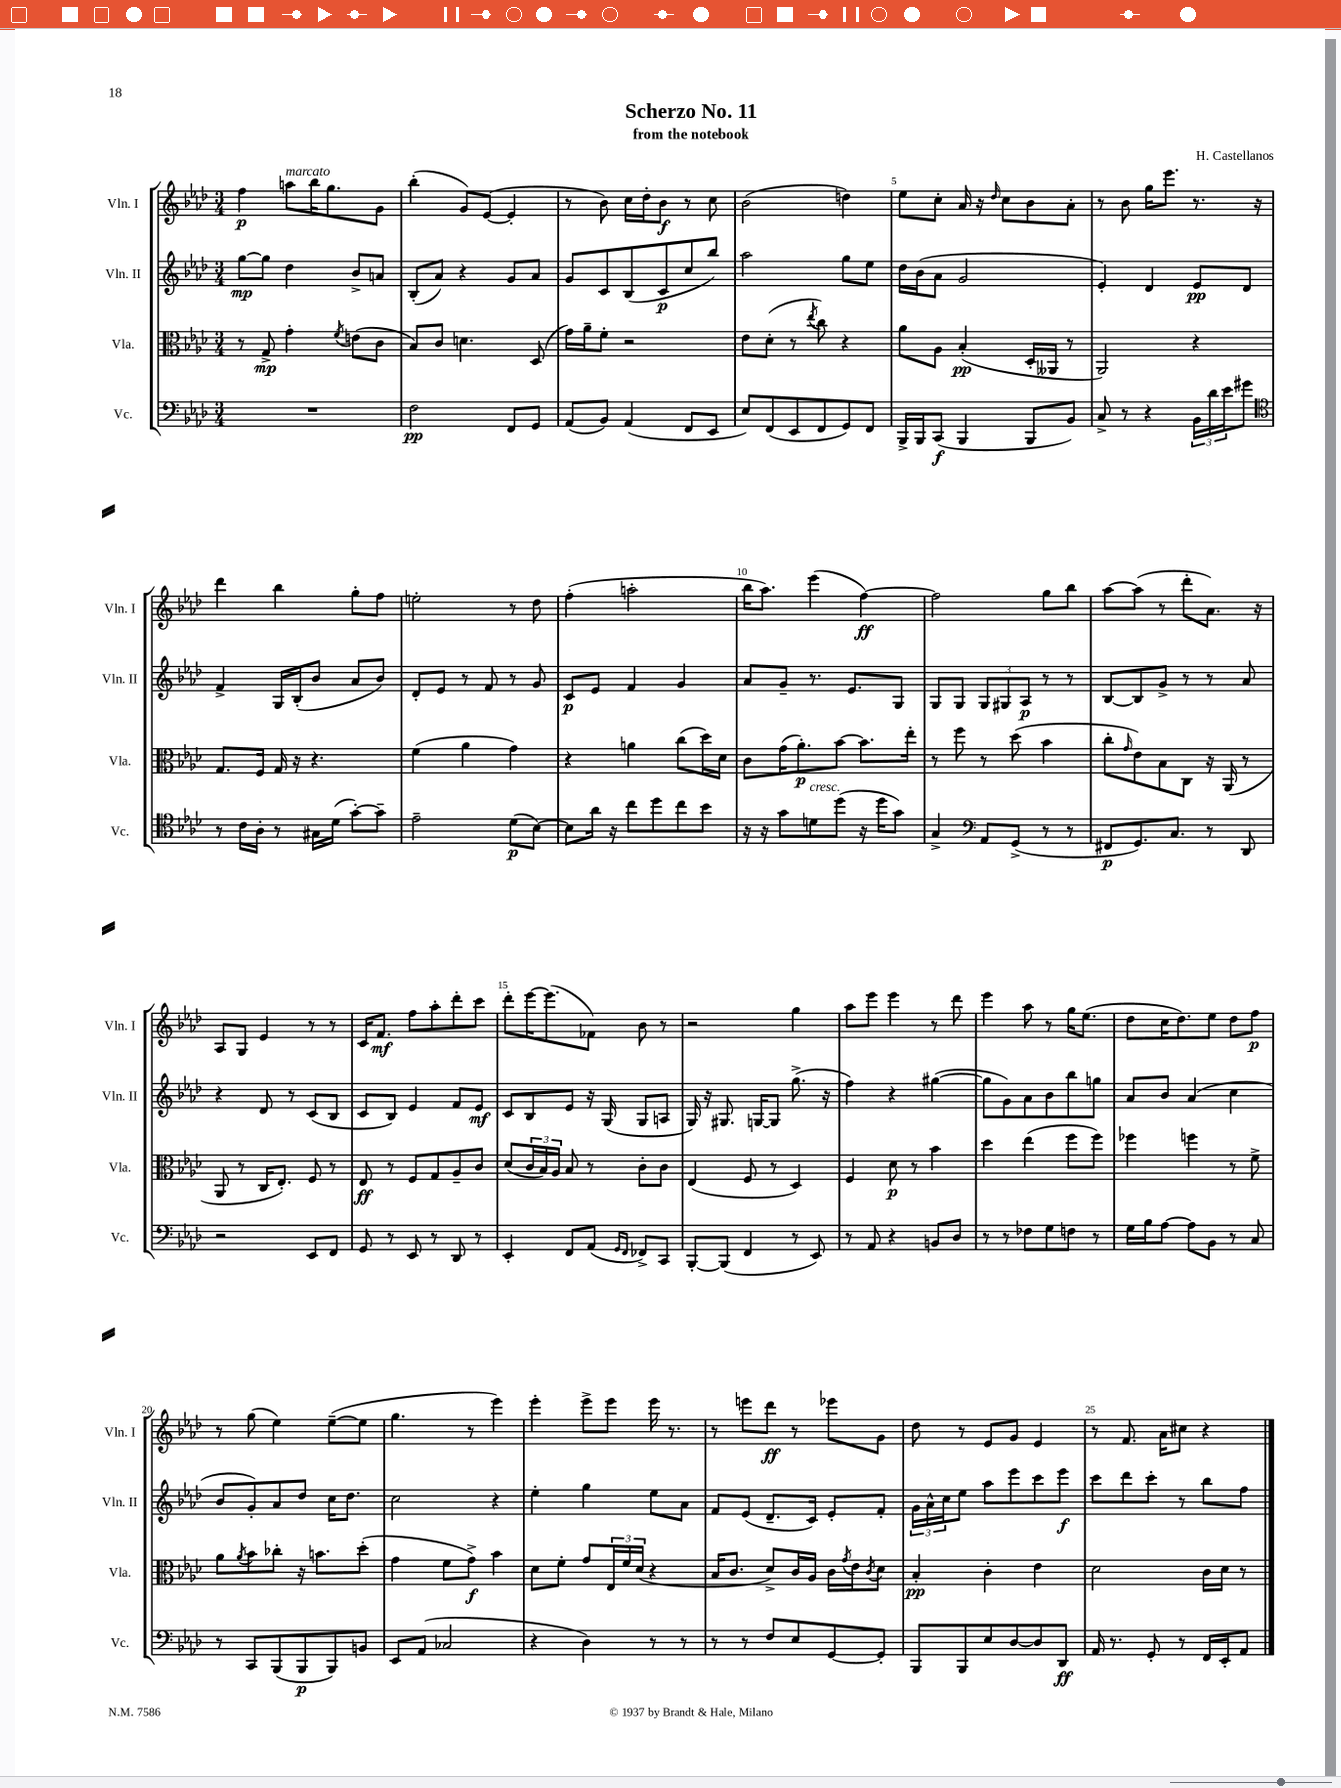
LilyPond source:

\header { title = "Scherzo No. 11" composer = "H. Castellanos" subtitle = "from the notebook" }
<<
\new StaffGroup <<
\new Staff = "s0" \with { instrumentName = "Vln. I" shortInstrumentName = "Vln. I" } {
    \clef treble \key aes \major \numericTimeSignature \time 3/4
    f''4\p a''8^\markup { \italic "marcato" } bes''16 g''8. g'8 |
    bes''4-.( g'8) ees'8~( ees'4-. |
    r8 bes'8) c''16 des''16-. bes'8\f r8 c''8 |
    bes'2( d''4) |
    ees''8 c''8-. aes'16 r16 \grace { des''16 } c''8 bes'8 aes'8-. |
    r8 bes'8 g''16 ees'''8. r8. r16 |
    des'''4 bes''4 g''8-. f''8 |
    e''2-. r8 des''8 |
    f''4-.( a''2-. |
    bes''16 aes''8.) ees'''4( f''4~\ff) |
    f''2 g''8 bes''8 |
    aes''8~ aes''8( r8 des'''8-. aes'8.) r16 |
    aes8 g8 ees'4 r8 r8 |
    c'16 f'8.\mf f''8 aes''8-. des'''8-. c'''8 |
    des'''8-. ees'''16~ ees'''8.( fes'8) bes'8 r8 |
    r2 g''4 |
    aes''8 ees'''8 ees'''4 r8 des'''8 |
    ees'''4 aes''8 r8 g''16 ees''8.( |
    des''8 c''16 des''8.) ees''8 des''8 f''8\p |
    r8 g''8( ees''4) ees''8~--( ees''8 |
    g''4. r8 ees'''4) |
    ees'''4-. ees'''8-> ees'''8 ees'''16 r8. |
    r8 e'''8 des'''8\ff r8 ees'''8 g'8 |
    des''8 r8 ees'8 g'8 ees'4 |
    r8 f'8. aes'16 cis''8 r4 \bar "|." |
}
\new Staff = "s1" \with { instrumentName = "Vln. II" shortInstrumentName = "Vln. II" } {
    \clef treble \key aes \major \numericTimeSignature \time 3/4
    g''8~\mp g''8 des''4 bes'8-> a'8 |
    bes8-.( aes'8) r4 g'8 aes'8 |
    g'8 c'8 bes8( c'8\p c''8 bes''8) |
    aes''2 g''8 ees''8 |
    des''16 bes'16( aes'8 g'2 |
    ees'4-.) des'4 ees'8\pp des'8 |
    f'4-> g16 bes16-.( bes'8 aes'8 bes'8) |
    des'8-. ees'8 r8 f'8 r8 g'8 |
    c'8\p ees'8 f'4 g'4 |
    aes'8 g'8-- r8. ees'8. g8 |
    g8 g8 \tuplet 3/2 { g8 gis8 aes8\p } r8 r8 |
    bes8~ bes8 g'8-> r8 r8 aes'8 |
    r4 des'8 r8 c'8( bes8 |
    c'8 bes8) ees'4 f'8 ees'8\mf |
    c'8 bes8 ees'8 r16 g16( g8 a8 |
    g16) r16 gis8. g16~ g8 g''8.->( r16 |
    f''4) r4 gis''4~( |
    gis''8 g'8) aes'8 bes'8 bes''8 g''8 |
    aes'8 bes'8 aes'4( c''4 |
    bes'8 g'8-.) aes'8 des''8 c''16 des''8. |
    c''2 r4 |
    ees''4-. g''4 ees''8 aes'8 |
    f'8 ees'8( des'8.-- c'16) ees'8-. f'8-. |
    \tuplet 3/2 { g'16 aes'16-^ c''16 } ees''8 aes''8 ees'''8 c'''8 ees'''8\f |
    c'''8 des'''8 c'''8-. r8 bes''8 f''8 \bar "|." |
}
\new Staff = "s2" \with { instrumentName = "Vla." shortInstrumentName = "Vla." } {
    \clef alto \key aes \major \numericTimeSignature \time 3/4
    r8 g8->\mp g'4-. \acciaccatura { f'8 } e'8( c'8 |
    bes8) c'8 d'4. des8( |
    g'16) aes'16-- f'8-. r2 |
    ees'8 des'8-.( r8 \acciaccatura { ees''8 } c''8) r4 |
    aes'8 aes8 bes4-.\pp( des16-. aeses,16 r8 |
    aes,2) r4 |
    g8. f16 g16 r16 r4. |
    f'4( aes'4 g'4) |
    r4 a'4 c''8( des''16) des'16 |
    c'8 g'16( aes'8.-.\p) bes'8~ bes'8. ees''16-. |
    r8 f''8 r8 des''8( bes'4 |
    c''8-. \grace { g'16 } ees'8) bes8 c8 r16 aes,16( r8 |
    aes,8 r8 c16 ees8.-.) f8 r8 |
    ees8\ff r8 f8 g8 aes8-- c'8 |
    des'8( \tuplet 3/2 { c'16 bes16) aes16 } bes8 r8 c'8-. c'8 |
    ees4( f8 r8 des4) |
    f4 des'8\p r8 bes'4 |
    des''4 ees''4( f''8 f''8) |
    fes''4 f''4 r8 f'8-> |
    aes'8 \acciaccatura { aes'8 } bes'8 ces''8-. r16 b'8. des''8-.( |
    g'4 f'8 g'8->\f) bes'4 |
    des'8 f'8-. g'8 \tuplet 3/2 { ees16 f'16 des'16( } r4 |
    bes16 c'8. des'8->) c'16 aes16 c'16 \acciaccatura { g'8 } ees'16 \acciaccatura { c'8 } des'8 |
    bes4-.\pp c'4-. ees'4 |
    des'2 c'16 des'16 r8 \bar "|." |
}
\new Staff = "s3" \with { instrumentName = "Vc." shortInstrumentName = "Vc." } {
    \clef bass \key aes \major \numericTimeSignature \time 3/4
    R2. |
    f2\pp f,8 g,8 |
    aes,8( bes,8) aes,4( f,8 ees,8 |
    ees8) f,8( ees,8 f,8 g,8) f,8 |
    bes,,16-> bes,,16 c,8\f( bes,,4 bes,,8 bes,8) |
    c8-> r8 r4 \tuplet 3/2 { bes,16 des'16 ees'16 } gis'8 |
    \clef tenor r8 c'16 aes16-. r8 gis16 des'16( g'8~-.) g'8-- |
    ees'2-- des'8\p( bes8~) |
    bes8 aes'16 r16 c''8 des''8 c''8 bes'8 |
    r16 r16 g'8 d'8^\markup { \italic "cresc." } des''8( r16 des''16 g'8) |
    g4-> \clef bass aes,8 g,8->( r8 r8 |
    fis,8\p g,8.) c8. r8 des,8 |
    r2 ees,8 f,8 |
    g,8 r8 ees,8 r8 des,8 r8 |
    ees,4-. f,8 aes,8( \grace { g,16 f,16 } fes,8->) c,8 |
    bes,,8~-. bes,,8( f,4 r8 ees,8) |
    r8 aes,8 r4 b,8 des8 |
    r8 r8 fes8 g8 f8 r8 |
    g16 bes16 aes8~ aes8 bes,8 r8 c8 |
    r8 c,8 bes,,8( bes,,8\p bes,,8) b,8 |
    ees,8 aes,8( ces2 |
    r4 des4) r8 r8 |
    r8 r8 f8 ees8 g,8~ g,8-. |
    bes,,8 bes,,8 ees8 des8~ des8 des,8\ff |
    aes,16 r8. g,8-. r8 f,16 ees,16-. aes,8 \bar "|." |
}
>>
>>
\layout { \context { \Score \override BarNumber.break-visibility = ##(#f #t #t) barNumberVisibility = #(every-nth-bar-number-visible 5) } }
